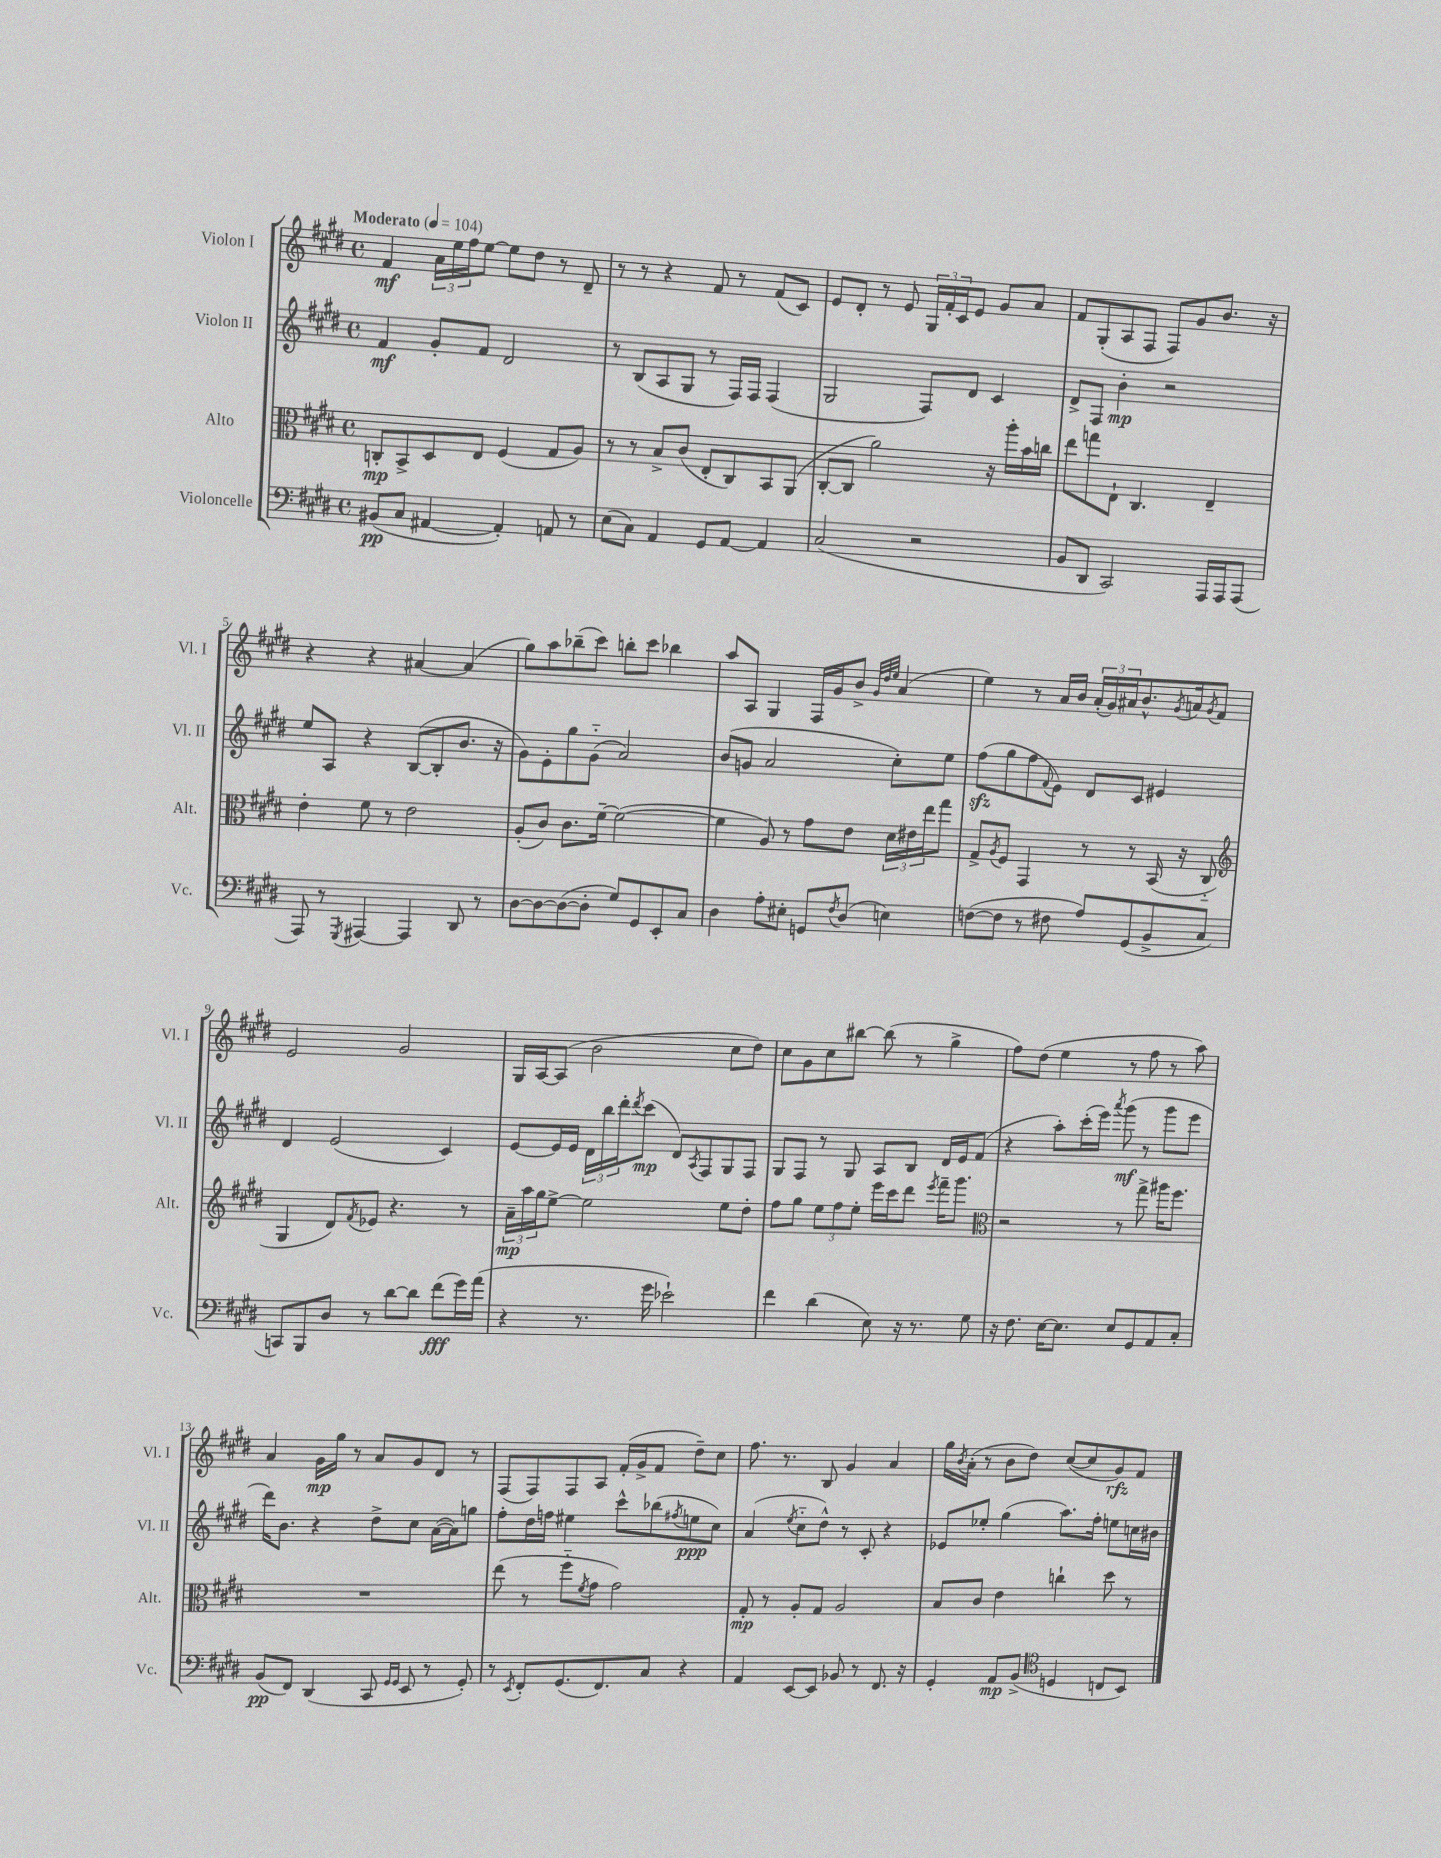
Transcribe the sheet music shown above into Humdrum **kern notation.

**kern	**dynam	**kern	**dynam	**kern	**dynam	**kern	**dynam
*part4	*part4	*part3	*part3	*part2	*part2	*part1	*part1
*staff4	*staff4	*staff3	*staff3	*staff2	*staff2	*staff1	*staff1
*I"Violoncelle	*	*I"Alto	*	*I"Violon II	*	*I"Violon I	*
*I'Vc.	*	*I'Alt.	*	*I'Vl. II	*	*I'Vl. I	*
*clefF4	*	*clefC3	*	*clefG2	*	*clefG2	*
*k[f#c#g#d#]	*	*k[f#c#g#d#]	*	*k[f#c#g#d#]	*	*k[f#c#g#d#]	*
*M4/4	*	*M4/4	*	*M4/4	*	*M4/4	*
*met(c)	*	*met(c)	*	*met(c)	*	*met(c)	*
*MM104	*	*MM104	*	*MM104	*	*MM104	*
=1	=1	=1	=1	=1	=1	=1	=1
!	!	!	!	!	!	!LO:TX:a:B:t=Moderato	!
(8BB#X/L	pp	8Cn'/L	mp	4f#/	mf	4f#/	mf
8C#/J	.	8BB^/	.	.	.	.	.
[4AA#X/	.	8D#/	.	8g#'/L	.	24a\LL	.
.	.	.	.	.	.	24ee\	.
.	.	.	.	.	.	24ff#\J	.
.	.	8E/J	.	8f#/J	.	[8ee\J	.
4AA#'/])	.	(4F#/	.	2d#/	.	8ee\L]	.
.	.	.	.	.	.	8dd#\J	.
8AAn/	.	8G#/L	.	.	.	8r	.
8r	.	8A/J)	.	.	.	8d#~/	.
=2	=2	=2	=2	=2	=2	=2	=2
(8E\L	.	8r	.	8r	.	8r	.
8C#\J)	.	8r	.	(8B/L	.	8r	.
4AA/	.	8B^/L	.	8A/	.	4r	.
.	.	(8c#/J	.	8G#/J	.	.	.
8GG#/L	.	8E'/L	.	8r	.	8f#/	.
[8AA/J	.	8C#/)	.	16F#/LL)	.	8r	.
.	.	.	.	16F#/JJ	.	.	.
4AA/]	.	8BB/	.	(4F#/	.	(8f#/L	.
.	.	(8AA/J	.	.	.	8c#/J)	.
=3	=3	=3	=3	=3	=3	=3	=3
(2C#/	.	[8C#'/L	.	2G#/	.	8e/L	.
.	.	8C#/J]	.	.	.	8d#'/J	.
.	.	2a\)	.	.	.	8r	.
.	.	.	.	.	.	8e/	.
2r	.	.	.	8F#/L)	.	24G#/LL	.
.	.	.	.	.	.	24f#'/	.
.	.	.	.	.	.	24c#/J	.
.	.	.	.	8d#/J	.	8e/J	.
.	.	16r	.	4c#/	.	8g#/L	.
.	.	16aa'\LL	.	.	.	.	.
.	.	16b\	.	.	.	8a/J	.
.	.	16ccn\JJ	.	.	.	.	.
=4	=4	=4	=4	=4	=4	=4	=4
8BB/L	.	8ee\L	.	8d#^/L	.	8f#/L	.
8DD#/J	.	8ggn\	.	8F#/J	.	(8G#'/	.
2CC#/)	.	8E`\J	.	4b'\	mp	8A/	.
.	.	4.C#/	.	.	.	8F#/J	.
.	.	.	.	2r	.	8F#/L)	.
.	.	.	.	.	.	8g#/	.
16AAA/LL	.	4E~/	.	.	.	8.b/J	.
16AAA/J	.	.	.	.	.	.	.
(8AAA/J	.	.	.	.	.	.	.
.	.	.	.	.	.	16r	.
!!LO:LB:g=z
=5	=5	=5	=5	=5	=5	=5	=5
8AAA/)	.	4e'\	.	8ee/L	.	4r	.
8r	.	.	.	8A/J	.	.	.
8qGGG#/	.	.	.	.	.	.	.
[4AAA#X/	.	8f#\	.	4r	.	4r	.
.	.	8r	.	.	.	.	.
4AAA#/]	.	2e\	.	([8B/L	.	[4a#X/	.
.	.	.	.	8B'/]	.	.	.
8DD#/	.	.	.	8.b/J	.	(4a#/]	.
8r	.	.	.	.	.	.	.
.	.	.	.	16r	.	.	.
=6	=6	=6	=6	=6	=6	=6	=6
[8D#\L	.	(8A'/L	.	8g#\L)	.	8gg#\L)	.
8D#\_	.	8c#/J)	.	8e'\	.	8aa\	.
(8D#\_	.	8.c#\L	.	8gg#\	.	(8bb-X~\	.
8D#'\J]	.	.	.	(8g#\J	.	8ccc#\J)	.
.	.	[16f#~\Jk	.	.	.	.	.
8G#/L)	.	(2f#\_	.	2a/)	.	8bbn'\L	.
8GG#/	.	.	.	.	.	8ccc#\J	.
8EE'/	.	.	.	.	.	4bb-X\	.
8C#/J	.	.	.	.	.	.	.
=7	=7	=7	=7	=7	=7	=7	=7
4D#\	.	4f#\]	.	(8b/L	.	8aa/L	.
.	.	.	.	8gn/J	.	8A/J	.
8A'\L	.	8A/)	.	2a/	.	4G#/	.
8E#X'\J	.	8r	.	.	.	.	.
8GGn/L	.	8g#\L	.	.	.	16F#/LL	.
.	.	.	.	.	.	16g#/J	.
8qF#/	.	.	.	.	.	.	.
(8D#/J	.	8e\J	.	.	.	8b^/J	.
.	.	.	.	.	.	32qqg#/LLL	.
.	.	.	.	.	.	32qqdd#/	.
.	.	.	.	.	.	32qqee/JJJ	.
4En\)	.	24d#\LL	.	8cc#'\L)	.	(4a/	.
.	.	24e#X\	.	.	.	.	.
.	.	24ee\J	.	.	.	.	.
.	.	8gg#\J	.	8ee\J	.	.	.
=8	=8	=8	=8	=8	=8	=8	=8
([8Fn\L	.	8G#^/L	.	(8ff#zz\L	.	4ee\)	.
.	.	8qA/	.	.	.	.	.
8F\J]	.	8F#/J	.	8gg#\	.	.	.
8r	.	4GG#/	.	8ff#\	.	8r	.
.	.	.	.	8qqf#/	.	.	.
8F#X\	.	.	.	8e\J)	.	16a/LL	.
.	.	.	.	.	.	16b/JJ	.
8A/L)	.	8r	.	8d#/L	.	(24a'/LL	.
.	.	.	.	.	.	24g#/)	.
.	.	.	.	.	.	24a#X/J	.
(8GG#/	.	8r	.	8c#/J	.	8.b^^/	.
8BB^/	.	(16BB/	.	4e#X/	.	.	.
.	.	.	.	.	.	8qg#/	.
.	.	16r	.	.	.	16an/k	.
.	.	.	.	.	.	8qg#/	.
8C#/J	.	8C#/	.	.	.	8f#/J	.
!!LO:LB:g=z
=9	=9	=9	=9	=9	=9	=9	=9
*	*	*clefG2	*	*	*	*	*
8CCn/L)	.	4G#/	.	4d#/	.	2e/	.
8BBB/	.	.	.	.	.	.	.
8D#/J	.	8d#/L)	.	(2e/	.	.	.
.	.	8qf#/	.	.	.	.	.
8r	.	8e-X/J	.	.	.	.	.
[8d#\L	.	4.r	.	.	.	2g#/	.
8d#\J]	.	.	.	.	.	.	.
(8f#\L	fff	.	.	4c#/)	.	.	.
16g#\L)	.	8r	.	.	.	.	.
(16a\JJ	.	.	.	.	.	.	.
=10	=10	=10	=10	=10	=10	=10	=10
4r	.	24a~\LL	mp	[8e/L	.	16G#/LL	.
.	.	24aa\	.	.	.	.	.
.	.	.	.	.	.	[16A/J	.
.	.	24gg#\J	.	.	.	.	.
.	.	[8ee^\J	.	16e/L]	.	(8A/J]	.
.	.	.	.	16e/JJ	.	.	.
8.r	.	2ee\]	.	24d#\LL	.	2b\	.
.	.	.	.	24bb\	.	.	.
.	.	.	.	24ddd#'\J	.	.	.
.	.	.	.	8qddd#/	.	.	.
.	.	.	.	(8ccc#\J	mp	.	.
16g#\	.	.	.	.	.	.	.
2e-X`\)	.	.	.	8d#/L)	.	.	.
.	.	.	.	8qA/	.	.	.
.	.	.	.	8F#/	.	.	.
.	.	8ee\L	.	8G#/	.	8cc#\L	.
.	.	8dd#'\J	.	8F#/J	.	8dd#\J)	.
=11	=11	=11	=11	=11	=11	=11	=11
4f#\	.	8ff#\L	.	8G#/L	.	8cc#\L	.
.	.	8gg#\J	.	8F#/J	.	8g#\	.
(4d#\	.	12ee\L	.	8r	.	8cc#\	.
.	.	12ff#\	.	.	.	.	.
.	.	.	.	8G#/	.	[8bb#X\J	.
.	.	12ee'\J	.	.	.	.	.
8E\)	.	16eee\LL	.	8A/L	.	(8bb#\]	.
.	.	16ccc#\J	.	.	.	.	.
16r	.	8ddd#\J	.	8B/J	.	8r	.
8.r	.	.	.	.	.	.	.
.	.	8qeee/	.	.	.	.	.
.	.	16fff#~\KL	.	16d#/LL	.	4gg#^\	.
.	.	8.ggg#\J	.	16e/J	.	.	.
8G#\	.	.	.	(8f#/J	.	.	.
=12	=12	=12	=12	=12	=12	=12	=12
*	*	*clefC3	*	*	*	*	*
16r	.	2r	.	4r	.	8ff#\L)	.
8.F#\	.	.	.	.	.	.	.
.	.	.	.	.	.	(8dd#\J	.
[16E\KL	.	.	.	8aa'\L)	.	4ee\	.
8.E\J]	.	.	.	.	.	.	.
.	.	.	.	(16ccc#'\L	.	.	.
.	.	.	.	16eee\JJ)	.	.	.
.	.	.	.	8qaaa/	.	.	.
8E/L	.	8r	.	(8ggg#\	mf	8r	.
8GG#/	.	8gg#^\	.	8r	.	8ff#\	.
8AA/	.	16aa#X\KL	.	8ggg#\L	.	8r	.
.	.	8.ff#\J	.	.	.	.	.
8C#'/J	.	.	.	8eee\J	.	8aa\)	.
!!LO:LB:g=z
=13	=13	=13	=13	=13	=13	=13	=13
(8BB/L	pp	1r	.	16ddd#\KL)	.	4a/	.
.	.	.	.	8.b\J	.	.	.
8FF#/J)	.	.	.	.	.	.	.
(4DD#/	.	.	.	4r	.	16g#\LL	mp
.	.	.	.	.	.	16gg#\JJ	.
.	.	.	.	.	.	8r	.
8CC#/	.	.	.	8dd#^\L	.	8a/L	.
16qqGG#/LL	.	.	.	.	.	.	.
16qqGG#/JJ	.	.	.	.	.	.	.
8EE/	.	.	.	8cc#\J	.	8g#/	.
8r	.	.	.	([16a\LL	.	8d#/J	.
.	.	.	.	16a\J])	.	.	.
8GG#'/)	.	.	.	8ggn\J	.	8r	.
=14	=14	=14	=14	=14	=14	=14	=14
8r	.	(8ee\	.	8ff#'\L	.	(8F#/L	.
8qEE/	.	.	.	.	.	.	.
8FF#'/L	.	8r	.	16dd#\L	.	8F#/)	.
.	.	.	.	16ffn\JJ	.	.	.
(8.GG#/	.	8ff#\L	.	4ee#X\	.	8F#/	.
.	.	8qf#/	.	.	.	.	.
.	.	8g#\J	.	.	.	8A/J	.
8.FF#/)	.	.	.	.	.	.	.
.	.	2g#\)	.	8ccc#^^\L	.	(16f#'/LL	.
.	.	.	.	.	.	16g#^/J	.
8C#/J	.	.	.	(8bb-X\	.	8f#/J	.
.	.	.	.	8qff#X/	.	.	.
4r	.	.	.	8een\	ppp	8dd#~\L)	.
.	.	.	.	8cc#\J)	.	8cc#\J	.
=15	=15	=15	=15	=15	=15	=15	=15
4AA/	.	8G#'/	mp	(4a/	.	8.ff#\	.
.	.	8r	.	.	.	.	.
.	.	.	.	.	.	8.r	.
.	.	.	.	8qee/	.	.	.
[8EE/L	.	8A'/L	.	8cc#\L	.	.	.
8EE/J]	.	8G#/J	.	8dd#^^\J)	.	8B/	.
8BB-X/	.	2A/	.	8r	.	4g#/	.
8r	.	.	.	8c#'/	.	.	.
8.FF#/	.	.	.	4r	.	4a/	.
16r	.	.	.	.	.	.	.
=16	=16	=16	=16	=16	=16	=16	=16
4GG#'/	.	8B/L	.	8e-X/L	.	16gg#\LL	.
.	.	.	.	.	.	8qb/	.
.	.	.	.	.	.	(16a'\JJ	.
.	.	8c#/J	.	8ee-X'/J	.	8r	.
8AA/L	mp	4e\	.	(4gg#\	.	8b\L	.
(8BB^/J	.	.	.	.	.	8dd#\J)	.
*clefC4	*	*	*	*	*	*	*
4Dn/	.	4ccn`\	.	8.aa\L)	.	([8cc#/L	.
.	.	.	.	.	.	8cc#/]	.
.	.	.	.	16ff#'\Jk	.	.	.
8Cn/L	.	8dd#\	.	8een\L	.	8g#/)	rfz
8BB/J)	.	8r	.	16ccn\L	.	8f#/J	.
.	.	.	.	16b#X\JJ	.	.	.
==	==	==	==	==	==	==	==
*-	*-	*-	*-	*-	*-	*-	*-
